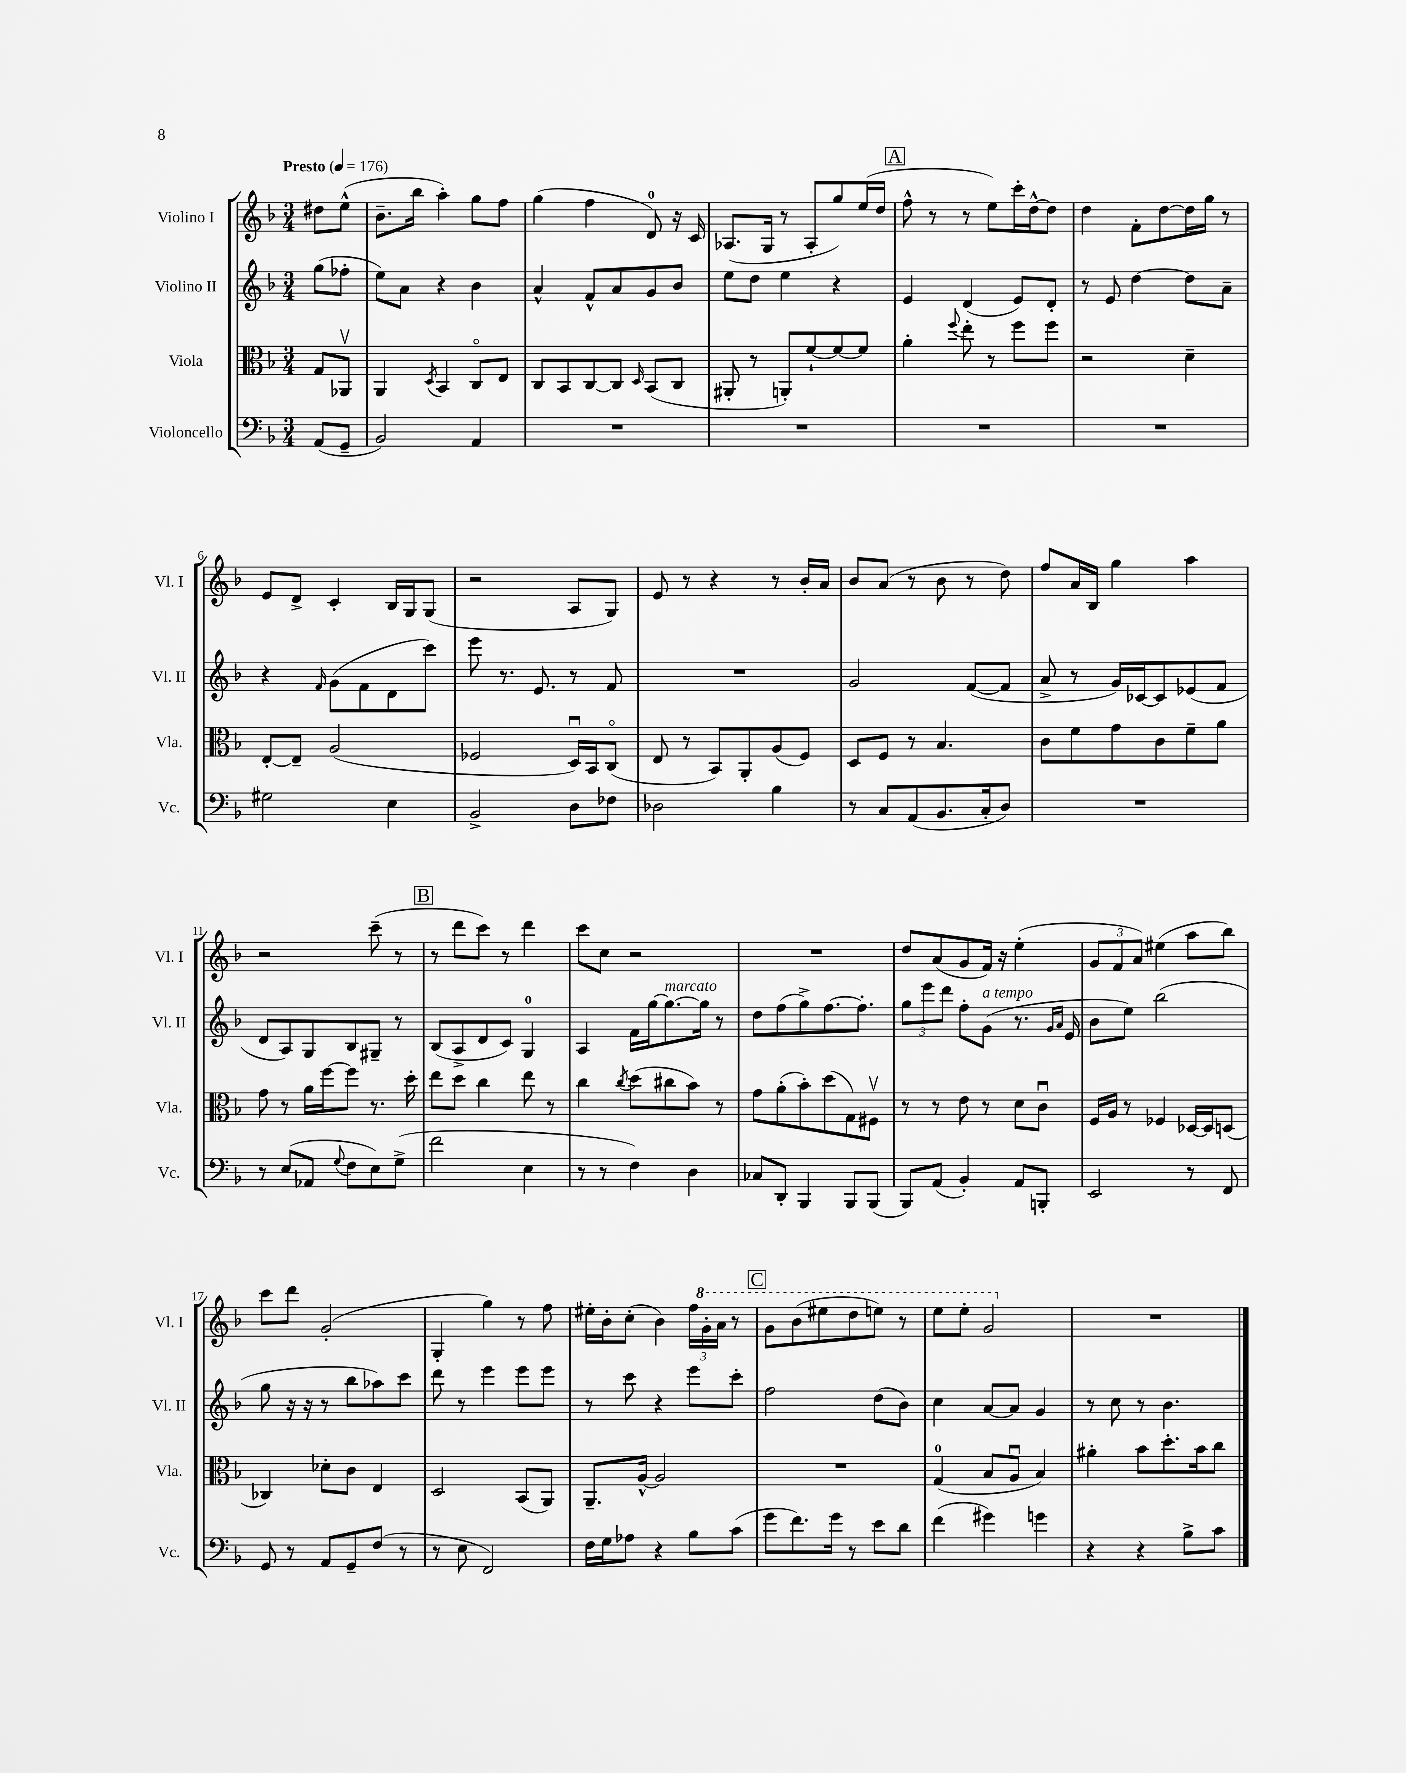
<<
\new StaffGroup <<
\new Staff = "s0" \with { instrumentName = "Violino I" shortInstrumentName = "Vl. I" } {
    \clef treble \key f \major \numericTimeSignature \time 3/4 \partial 4 \tempo "Presto" 4 = 176
    \autoBeamOff dis''8[ e''8]-^( |
    bes'8.[-- bes''16] a''4-.) g''8[ f''8] |
    g''4( f''4 d'8-0) r16 c'16 |
    aes8.[( g16] r8 aes8[-. g''8) e''16( d''16] |
    \mark \markup { \box "A" } f''8-^ r8 r8 e''8[) c'''16-. d''16~-^ d''8] |
    d''4 f'8[-. d''8~ d''16 g''16] r8 |
    e'8[ d'8]-> c'4-. bes16[ g16 g8]( |
    r2 a8[ g8]) |
    e'8 r8 r4 r8 bes'16[-. a'16] |
    bes'8[ a'8]( r8 bes'8 r8 d''8) |
    f''8[ a'16 bes16] g''4 a''4 |
    r2 c'''8--( r8 |
    \mark \markup { \box "B" } r8 d'''8[ c'''8]) r8 d'''4 |
    c'''8[ c''8] r2 |
    R2. |
    d''8[ a'8( g'8 f'16]) r16 e''4-.( |
    \tuplet 3/2 { g'8[ f'8 a'8]) } eis''4( a''8[ bes''8]) |
    c'''8[ d'''8] g'2-.( |
    g4-. g''4) r8 f''8 |
    eis''16[-. bes'16-. c''8]-.( bes'4) \tuplet 3/2 { f''16[ \ottava #1 g''16-. a''16] } r8 |
    \mark \markup { \box "C" } g''8[ bes''8( eis'''8 d'''8 e'''8]) r8 |
    e'''8[ e'''8]-. g''2 \ottava #0 |
    R2. \bar "|." |
}
\new Staff = "s1" \with { instrumentName = "Violino II" shortInstrumentName = "Vl. II" } {
    \clef treble \key f \major \numericTimeSignature \time 3/4 \partial 4
    \autoBeamOff g''8[( fes''8]-. |
    e''8[) a'8] r4 bes'4 |
    a'4-^ f'8[-^ a'8 g'8 bes'8] |
    e''8[ d''8] e''4 r4 |
    \mark \markup { \box "A" } e'4 d'4( e'8[) d'8]-. |
    r8 e'8 d''4~ d''8[ a'8]-- |
    r4 \grace { f'16 } g'8[( f'8 d'8 c'''8]) |
    e'''8 r8. e'8. r8 f'8 |
    R2. |
    g'2 f'8[~( f'8] |
    a'8-> r8 g'16[) ces'16~ ces'8 ees'8( f'8] |
    d'8[ a8) g8 bes8 gis8]-- r8 |
    \mark \markup { \box "B" } bes8[( a8-> d'8 c'8]) g4-0 |
    a4 f'16[ g''16~ g''8.~^\markup { \italic "marcato" } g''16] r8 |
    d''8[ f''8( g''8->) f''8.~ f''8.]-. |
    \tuplet 3/2 { g''8[ e'''8 d'''8] } f''8[-. g'8]^\markup { \italic "a tempo" }( r8. \grace { g'16[ a'16] } e'16 |
    bes'8[ e''8]) bes''2( |
    g''8 r16 r16 r8 bes''8[ aes''8) c'''8] |
    d'''8 r8 e'''4 e'''8[ e'''8] |
    r8 c'''8 r4 e'''8[ c'''8]-. |
    \mark \markup { \box "C" } f''2 d''8[( bes'8]) |
    c''4 a'8[~ a'8] g'4 |
    r8 c''8 r8 bes'4. \bar "|." |
}
\new Staff = "s2" \with { instrumentName = "Viola" shortInstrumentName = "Vla." } {
    \clef alto \key f \major \numericTimeSignature \time 3/4 \partial 4
    \autoBeamOff g8[ aes,8]\upbow |
    a,4 \acciaccatura { d8 } bes,4 c8[\flageolet e8] |
    c8[ bes,8 c8~ c8] \grace { d16 } bes,8[( c8] |
    ais,8-. r8 a,8[-.) f'8~-! f'8~ f'8] |
    \mark \markup { \box "A" } a'4-. \appoggiatura { f''8 } e''8-. r8 f''8[ f''8] |
    r2 d'4-- |
    e8[~-. e8]-- a2( |
    fes2 d16[\downbow) bes,16 c8]\flageolet( |
    e8 r8 bes,8[) a,8-. a8( f8]) |
    d8[ f8] r8 bes4. |
    c'8[ f'8 g'8 c'8 f'8-- a'8] |
    g'8 r8 a'16[ f''16~ f''8] r8. d''16-. |
    \mark \markup { \box "B" } e''8[ d''8] c''4 e''8 r8 |
    c''4 \acciaccatura { c''8 } d''8[( cis''8 bes'8]) r8 |
    g'8[ a'8-.( bes'8-.) d''8( g8) fis8]\upbow |
    r8 r8 e'8 r8 d'8[ c'8]\downbow |
    f16[ a16] r8 fes4 des16[~ des16 d8]( |
    ces4) des'8[-. c'8] e4 |
    d2 bes,8[( a,8]) |
    a,8.[-- a16]~-^ a2 |
    \mark \markup { \box "C" } R2. |
    g4-0( bes8[ a8]\downbow bes4) |
    ais'4-. bes'8[ d''8.-. bes'16 c''8] \bar "|." |
}
\new Staff = "s3" \with { instrumentName = "Violoncello" shortInstrumentName = "Vc." } {
    \clef bass \key f \major \numericTimeSignature \time 3/4 \partial 4
    \autoBeamOff a,8[( g,8]-- |
    bes,2) a,4 |
    R2. |
    R2. |
    \mark \markup { \box "A" } R2. |
    R2. |
    gis2 e4 |
    bes,2-> d8[ fes8] |
    des2 bes4 |
    r8 c8[ a,8( bes,8. c16-. d8]) |
    R2. |
    r8 e8[( aes,8] \appoggiatura { g8 } f8[ e8) g8]->( |
    \mark \markup { \box "B" } f'2 e4 |
    r8 r8 f4) d4 |
    ces8[ d,8]-. bes,,4 bes,,8[ bes,,8]( |
    bes,,8[) a,8]( bes,4-.) a,8[ b,,8]-. |
    e,2 r8 f,8 |
    g,8 r8 a,8[ g,8-- f8]( r8 |
    r8 e8 f,2) |
    f16[ g16 aes8] r4 bes8[ c'8]( |
    \mark \markup { \box "C" } g'8[ f'8.) g'16] r8 e'8[ d'8] |
    f'4( gis'4) g'4 |
    r4 r4 bes8[-> c'8] \bar "|." |
}
>>
>>
